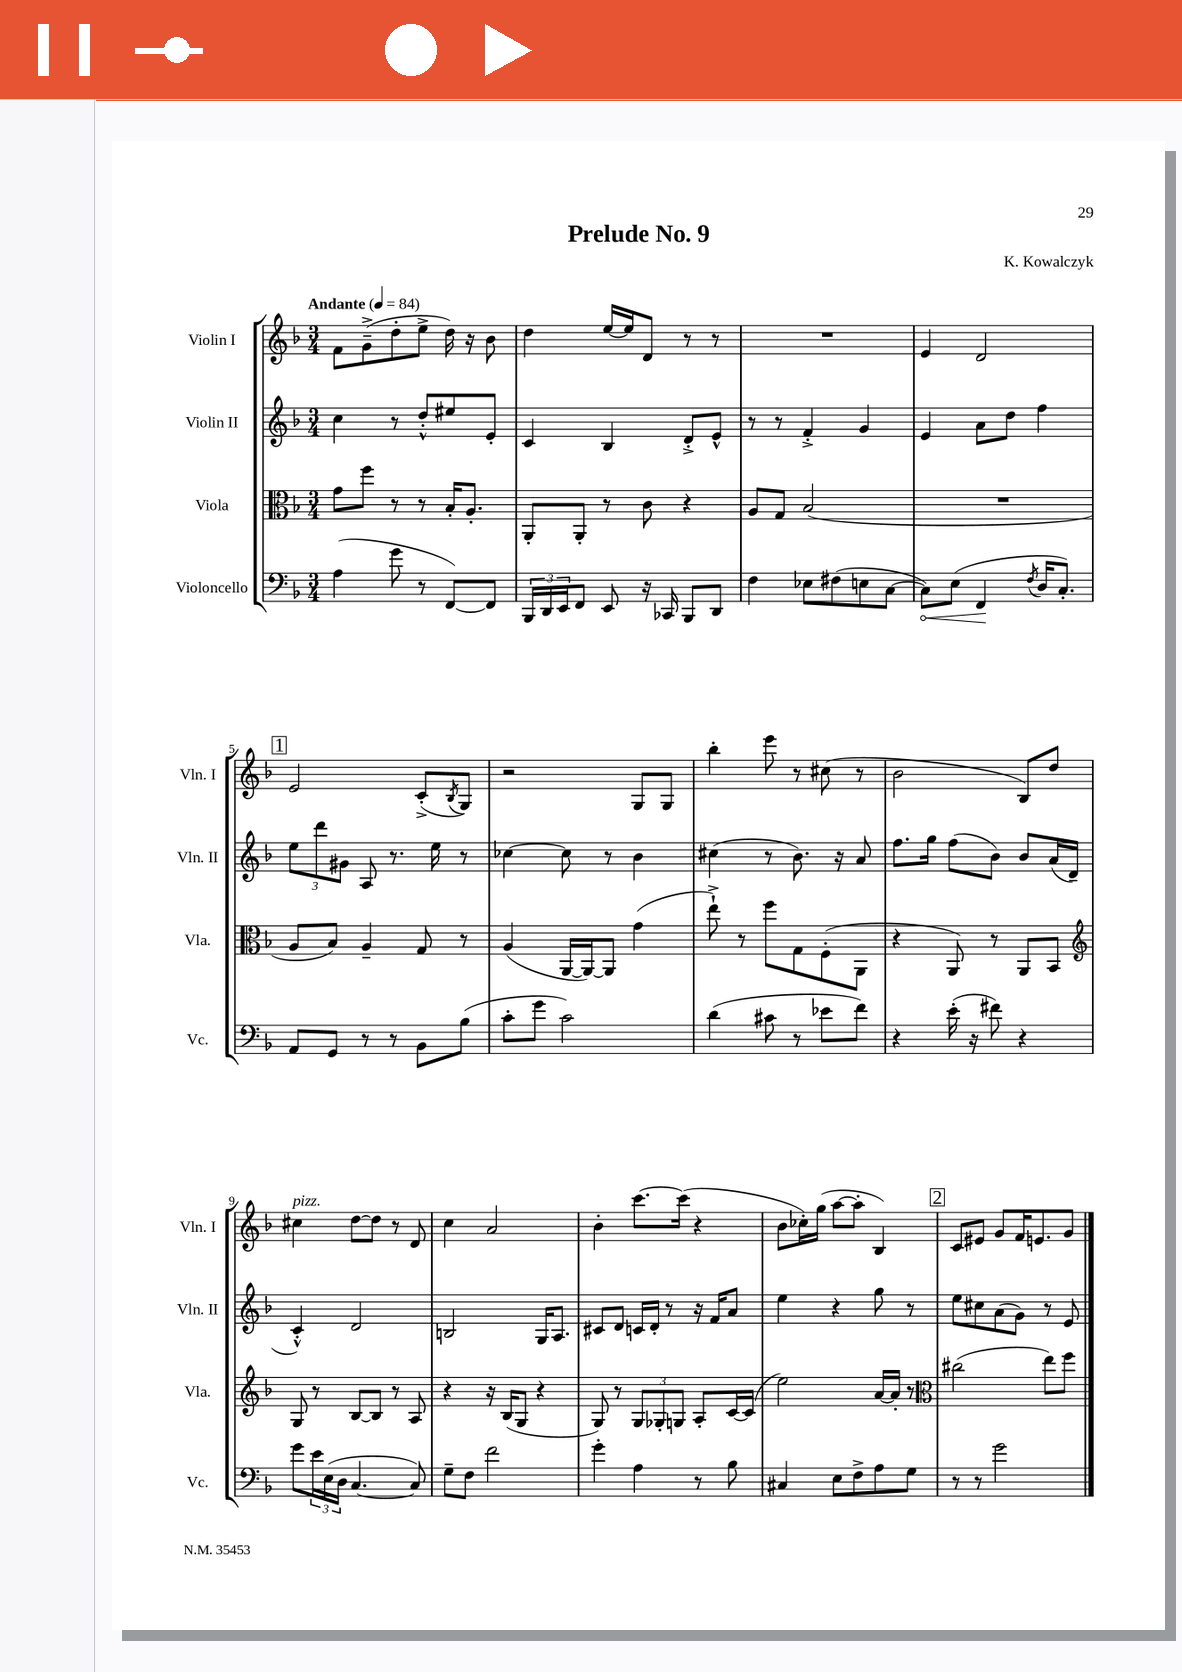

**kern	**dynam	**kern	**kern	**kern
*part4	*part4	*part3	*part2	*part1
*staff4	*staff4	*staff3	*staff2	*staff1
*I"Violoncello	*	*I"Viola	*I"Violin II	*I"Violin I
*I'Vc.	*	*I'Vla.	*I'Vln. II	*I'Vln. I
*clefF4	*	*clefC3	*clefG2	*clefG2
*k[b-]	*	*k[b-]	*k[b-]	*k[b-]
*M3/4	*	*M3/4	*M3/4	*M3/4
*MM84	*	*MM84	*MM84	*MM84
=1	=1	=1	=1	=1
!	!	!	!	!LO:TX:a:B:t=Andante
(4A\	.	8g\L	4cc\	8f\L
.	.	8ff\J	.	(8g~^\
8g\	.	8r	8r	8dd'\
8r	.	8r	8dd'^^/L	8ee^\J
[8FF/L)	.	16B-'/KL	8ee#X/	16dd\)
.	.	8.A'/J	.	16r
8FF/J]	.	.	8e'/J	8b-\
=2	=2	=2	=2	=2
24BBB-/LL	.	8AA'/L	4c/	4dd\
24DD/	.	.	.	.
24EE/J	.	.	.	.
8FF/J	.	8AA'/J	.	.
8EE/	.	8r	4B-/	[16ee/LL
.	.	.	.	16ee/J]
16r	.	8c\	.	8d/J
16CC-X/	.	.	.	.
8BBB-/L	.	4r	8d'^/L	8r
8DD/J	.	.	8e^^/J	8r
=3	=3	=3	=3	=3
4F\	.	8A/L	8r	2.r
.	.	8G/J	8r	.
8E-X\L	.	(2B-/	4f'^/	.
(8F#X\	.	.	.	.
8En\	.	.	4g/	.
[8C\J	.	.	.	.
=4	=4	=4	=4	=4
!	!LO:HP:b	!	!	!
8C\L])	<	2.r	4e/	4e/
(8E\J	.	.	.	.
4FF/	.	.	8a\L	2d/
.	.	.	8dd\J	.
8qF/	.	.	.	.
16D/KL	[	.	4ff\	.
8.C'/J)	.	.	.	.
!!LO:LB:g=z
!!LO:REH:place=s1:t=1
=5	=5	=5	=5	=5
8AA/L	.	8A/L	12ee\L	2e/
.	.	.	12ddd\	.
8GG/J	.	8B-/J)	.	.
.	.	.	12g#X\J	.
8r	.	4A~/	8A/	.
8r	.	.	8.r	.
8BB-\L	.	8G/	.	(8c'^/L
.	.	.	16ee\	.
.	.	.	.	8qB-/
(8B-\J	.	8r	8r	8G/J)
=6	=6	=6	=6	=6
8c'\L	.	(4A/	[4cc-X\	2r
8g\J	.	.	.	.
2c\)	.	[16AA/LL	8cc-\]	.
.	.	16AA/J_)	.	.
.	.	8AA/J]	8r	.
.	.	(4g\	4b-\	8G/L
.	.	.	.	8G/J
=7	=7	=7	=7	=7
(4d\	.	8ee`^\)	(4cc#X\	4bb-'\
.	.	8r	.	.
8c#X\	.	8ff\L	8r	8eee\
8r	.	8G\	8.b-\)	8r
8e-X\L	.	(8F'\	.	(8cc#X\
.	.	.	16r	.
8f\J)	.	8AA\J	8a/	8r
=8	=8	=8	=8	=8
4r	.	4r	8.ff\L	2b-\
.	.	.	16gg\Jk	.
(16e'\	.	8AA/)	(8ff\L	.
16r	.	.	.	.
8f#X\)	.	8r	8b-\J)	.
4r	.	8AA/L	8b-/L	8B-/L)
.	.	8BB-/J	(16a/L	8dd/J
.	.	.	16d~/JJ	.
!!LO:LB:g=z
=9	=9	=9	=9	=9
*	*	*clefG2	*	*
!	!	!	!	!LO:TX:a:i:t=pizz.
8g\L	.	8G/	4c'^^/)	4cc#X\
24e\L	.	8r	.	.
(24E\	.	.	.	.
24D\JJ	.	.	.	.
[4.C/	.	[8B-/L	2d/	[8dd\L
.	.	8B-/J]	.	8dd\J]
.	.	8r	.	8r
8C/])	.	8A/	.	8d/
=10	=10	=10	=10	=10
8G~\L	.	4r	2Bn/	4cc\
8F\J	.	.	.	.
2f\	.	16r	.	2a/
.	.	(16B-/KL	.	.
.	.	8G/J	.	.
.	.	4r	16G/KL	.
.	.	.	8.A/J	.
=11	=11	=11	=11	=11
4g'\	.	8G/)	8c#X/L	4b-'\
.	.	8r	8d/J	.
4A\	.	12G/L	16cn/LL	[8.ccc\L
.	.	.	16d'/JJ	.
.	.	12G-X'/	.	.
.	.	.	8r	.
.	.	12Gn/J	.	.
.	.	.	.	(16ccc\Jk]
8r	.	8A'/L	16r	4r
.	.	.	16f/KL	.
8B-\	.	[16c/L	8a/J	.
.	.	(16c/JJ]	.	.
=12	=12	=12	=12	=12
4C#X/	.	2ee\)	4ee\	8b-\L
.	.	.	.	16cc-X'\L)
.	.	.	.	(16gg\JJ
8E\L	.	.	4r	[8aa\L
8F^\	.	.	.	8aa'\J]
8A\	.	[16a/LL	8gg\	4B-/)
.	.	16a'/JJ]	.	.
8G\J	.	8r	8r	.
!!LO:REH:place=s1:t=2
=13	=13	=13	=13	=13
*	*	*clefC3	*	*
8r	.	(2cc#X\	8ee\L	8c/L
8r	.	.	8cc#X\	8e#X/J
2g\	.	.	(8a\	8g/L
.	.	.	8g\J)	16f/K
.	.	.	.	8.en/
.	.	8ee\L)	8r	.
.	.	8ff\J	8e/	8g/J
==	==	==	==	==
*-	*-	*-	*-	*-
